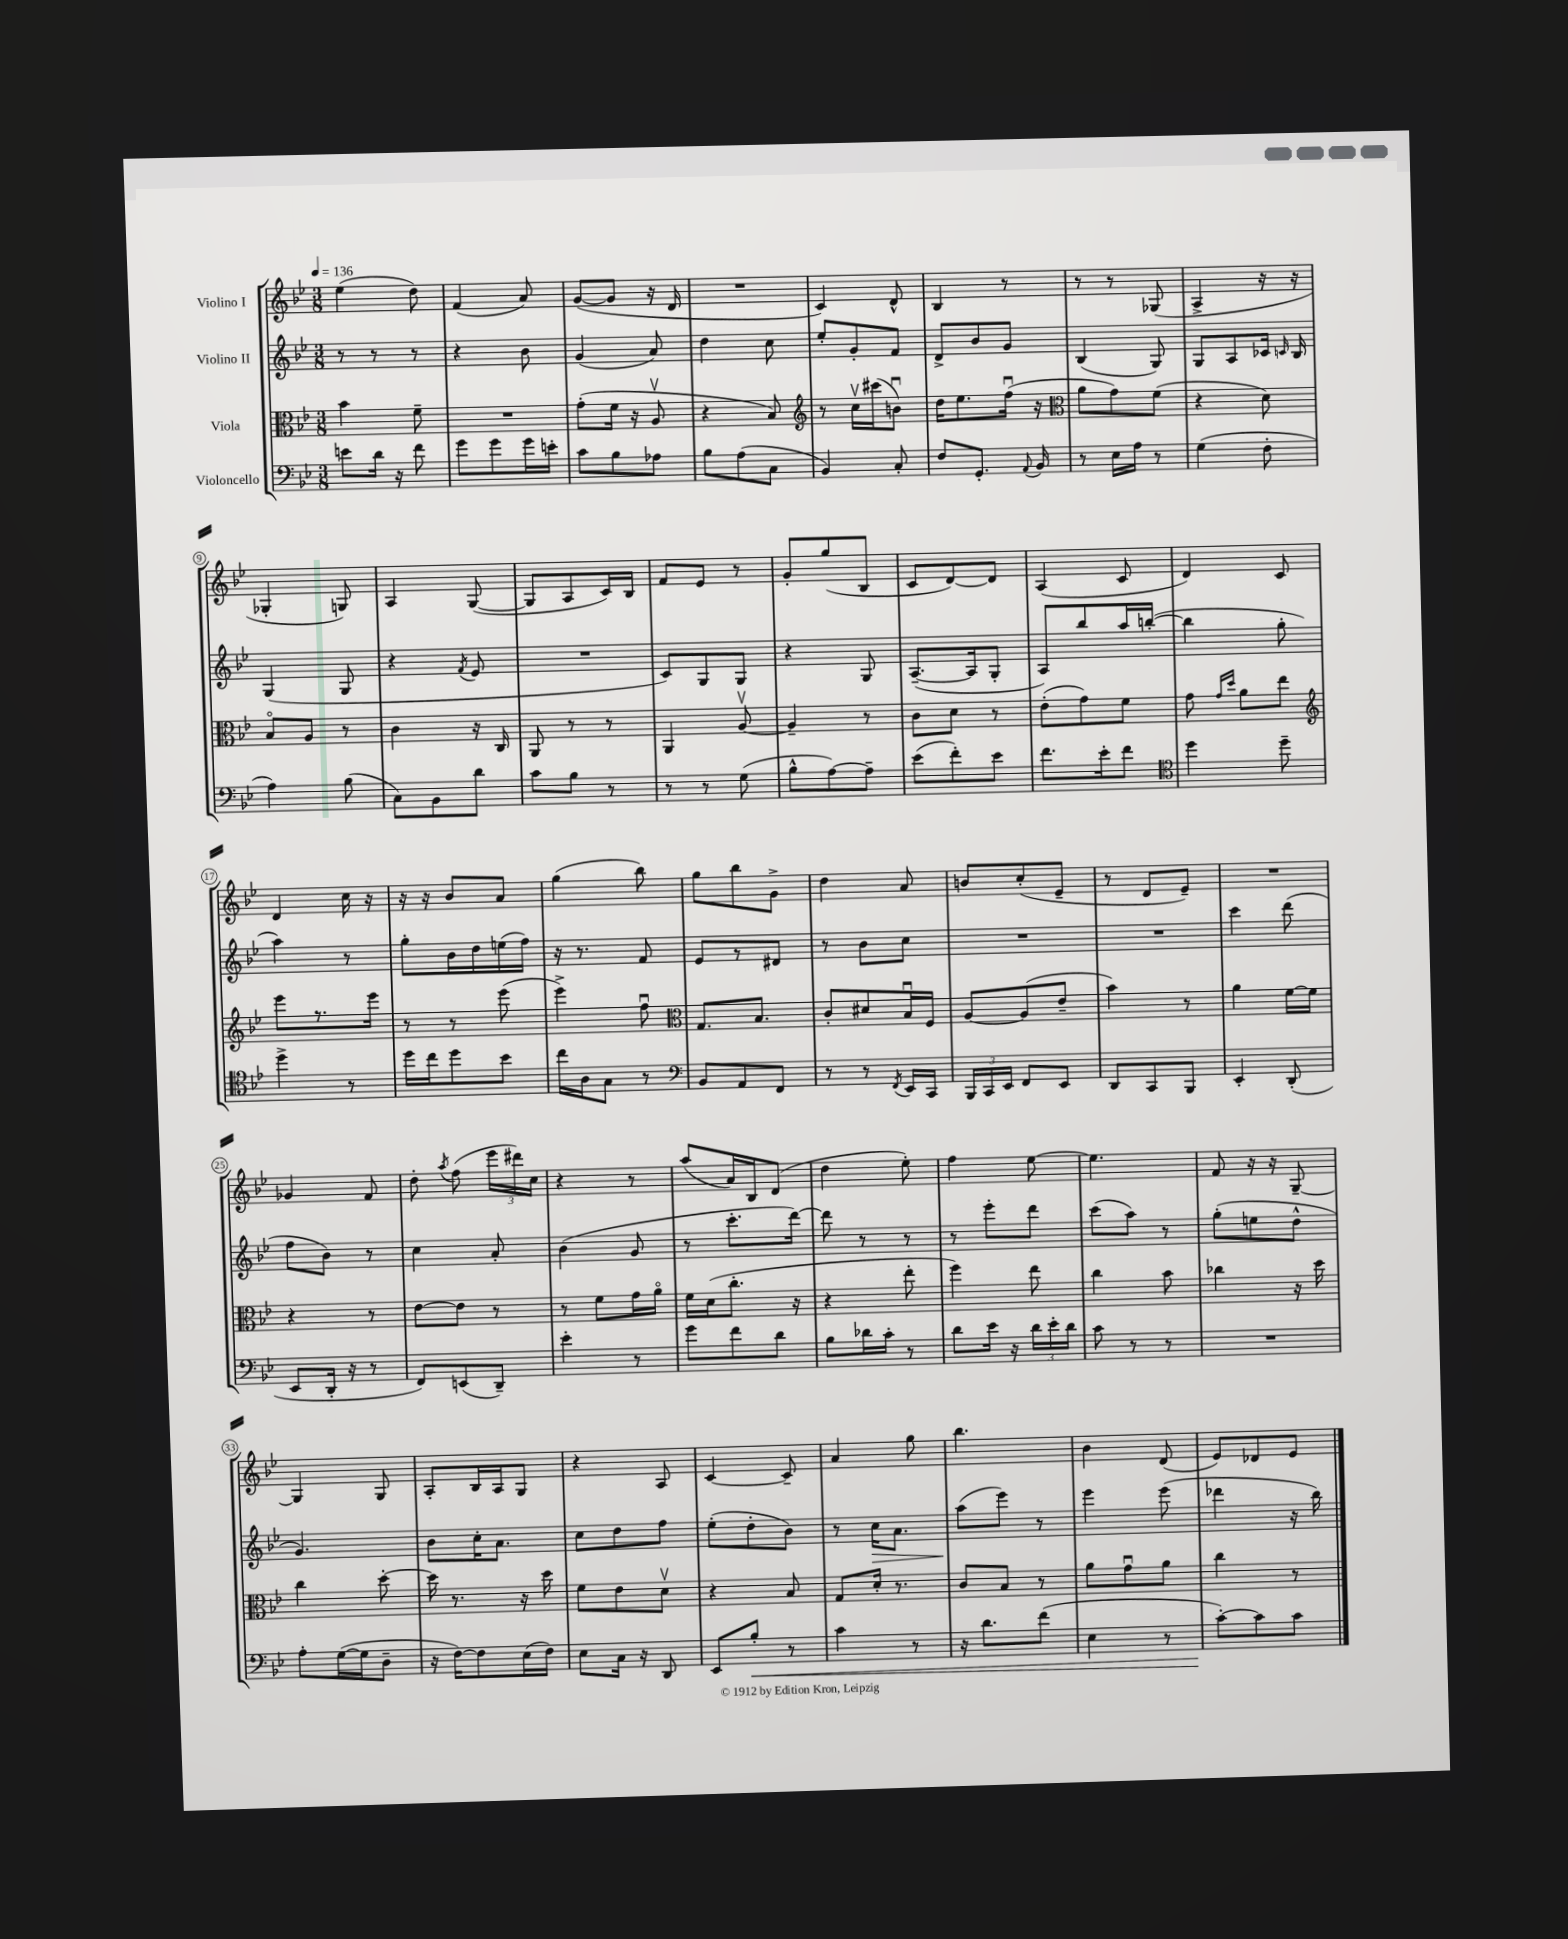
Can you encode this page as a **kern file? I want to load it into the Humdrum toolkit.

**kern	**kern	**kern	**kern
*staff4	*staff3	*staff2	*staff1
*clefF4	*clefC3	*clefG2	*clefG2
*k[b-e-]	*k[b-e-]	*k[b-e-]	*k[b-e-]
*M3/8	*M3/8	*M3/8	*M3/8
*MM136	*MM136	*MM136	*MM136
8e\L	4b-\	8r	(4ee-\
16d\Jk	.	8r	.
16r	.	.	.
8f\	8f~\	8r	8dd\)
=	=	=	=
8g\L	4.r	4r	(4f/
8g\	.	.	.
16g\L	.	8b-\	8a/)
16e'\JJ	.	.	.
=	=	=	=
8c\L	(8g'\L	(4g/	([8g/L
8B-\	16f\Jk	.	8g/]J
.	16r	.	.
8A-\J	8Av/	8a/)	16r
.	.	.	16d/
=	=	=	=
8B-\L	4r	4dd\	4.r
(8A\	.	.	.
8C\J	8B-/)	8cc\	.
=	=	=	=
*	*clefG2	*	*
4BB-/)	8r	8ee-'/L	4c/)
.	16ccv\LL	8g'/	.
.	(16ccc#\J	.	.
8C'/	8bu\J)	8f/J	8d^^/
=	=	=	=
8F/L	16dd\LK	8d^/L	4B-/
.	8.ee-\	.	.
8.GG'/J	.	8b-/	.
.	(16ffu\Jk	8g/J	8r
8qqAA/	.	.	.
16BB-/	16r	.	.
=	=	=	=
*	*clefC3	*	*
8r	8a\L	(4B-/	8r
16E-\LL	8g\)	.	8r
16A\JJ	.	.	.
8r	(8f\J	8G/)	(8G-/
=	=	=	=
(4G\	4r	8G/L	4A^/
.	.	8A/	.
8F'\	8d\)	16c-/Jk	16r
.	.	16qqc/	.
.	.	16B-/	16r
=	=	=	=
4A\)	8B-o/L	(4G/	4G-'/
.	8A/J	.	.
(8B-\	8r	8G/	8G/)
=	=	=	=
8C\L)	4c\	4r	4A/
8BB-\	.	.	.
.	.	8qf/	.
8d\J	16r	8e-/	([8G/
.	16C/	.	.
=	=	=	=
8c\L	8AA/	4.r	8G/]L
8B-\J	8r	.	8A/
8r	8r	.	16c/L)
.	.	.	16B-/JJ
=	=	=	=
8r	4AA/	8c/L)	8f/L
8r	.	8G/	8e-/J
(8G\	[8Av/	8G/J	8r
=	=	=	=
8B-^^\L	4A~/]	4r	8g'/L
[8A\)	.	.	(8gg/
8A~\]J	8r	8G/	8B-/J
=	=	=	=
(8e-\L	8c\L	([8.A~/L	8c/L
8f'\)	8d\J	.	[8d/)
.	.	16A/]k	.
8e-\J	8r	8G'/J	8d/]J
=	=	=	=
8.f\L	(8e-'\L	8A/L)	(4A/
.	8g\)	8bb-/	.
16e-'\k	.	.	.
8f\J	8f\J	16aa/L	8c/
.	.	([16bb'/JJ	.
=	=	=	=
*clefC4	*	*	*
4dd\	8g\	4bb\]	4d/)
.	16qqg/LL	.	.
.	16qqdd/JJ	.	.
.	8a\L	.	.
8dd~\	8ee-\J	8gg'\	8c/
=	=	=	=
*	*clefG2	*	*
4dd^\	8eee-\L	4aa\)	4d/
.	8.r	.	.
8r	.	8r	16cc\
.	16eee-\Jk	.	16r
=	=	=	=
16dd\LL	8r	8gg'\L	16r
16cc\J	.	.	16r
8dd\	8r	16b-\L	8b-/L
.	.	16dd\	.
8b-\J	(8eee-\	(16ee\	8a/J
.	.	16ff\JJ)	.
=	=	=	=
16cc\LL	4eee-^\)	16r	(4gg\
16A\J	.	8.r	.
8G\J	.	.	.
8r	8ffu\	8f/	8bb-\)
=	=	=	=
*clefF4	*clefC3	*	*
8BB-/L	8.G/L	8e-/L	8gg\L
8AA/	.	8r	8bb-\
.	8.B-/J	.	.
8FF/J	.	8d#/J	8g^\J
=	=	=	=
8r	8c'/L	8r	4dd\
8r	8d#/	8b-\L	.
8qFF/	.	.	.
16EE-/LL	16B-u/L	8cc\J	8a/
16CC/JJ	16F/JJ	.	.
=	=	=	=
24BBB-/LL	[8A/L	4.r	8b/L
24CC/	.	.	.
24EE-/JJ	.	.	.
8FF/L	(8A/]	.	(8cc'/
8EE-/J	8e-~/J	.	8e-~/J
=	=	=	=
8DD/L	4b-\)	4.r	8r
8CC/	.	.	8d/L
8BBB-/J	8r	.	8e-~/J)
=	=	=	=
4EE-'/	4a\	4ccc\	4.r
(8DD'/	[16f\LL	(8ddd\	.
.	16f\]JJ	.	.
=	=	=	=
8EE-/L	4r	8ff\L	4g-/
16DD'/Jk	.	8b-\J)	.
16r	.	.	.
8r	8r	8r	8f/
=	=	=	=
8FF/L)	[8e-\L	4cc\	8dd'\
.	.	.	8qaa/
(8EE/	8e-\]J	.	(8ff\
8DD~/J)	8r	8a'/	24eee-\LL
.	.	.	24ddd#\)
.	.	.	24cc\JJ
=	=	=	=
4e-'\	8r	(4b-\	4r
.	8f\L	.	.
8r	16g\L	8g/	8r
.	16ao\JJ	.	.
=	=	=	=
8g\L	16f\LL	8r	(8aa/L
.	(16d\J	.	.
8f\	8.cc'\J	8.ccc'\L	16a/L)
.	.	.	16B-/J
8d\J	.	.	(8d/J
.	16r	[16ddd\Jk)	.
=	=	=	=
8B-\L	4r	8ddd\]	4dd\
16d-\L	.	8r	.
16c'\JJ	.	.	.
8r	8ee-'\	8r	8ee-'\)
=	=	=	=
8d\L	4ff\)	8r	4ff\
16e-\Jk	.	8eee-'\L	.
16r	.	.	.
24d\LL	8ee-\	8ddd\J	[8ee-\
24e-'\	.	.	.
24d\JJ	.	.	.
=	=	=	=
8c\	4cc\	(8ccc\L	4.ee-\]
8r	.	8aa\J)	.
8r	8b-\	8r	.
=	=	=	=
4.r	4cc-\	(8gg'\L	8f/
.	.	8ee\	16r
.	.	.	16r
.	16r	8dd^^\J	[8G~/
.	16dd\	.	.
=	=	=	=
8A'\L	4cc\	4.g/)	4G/]
([16G\L	.	.	.
16G\]J	.	.	.
8D~\J	[8dd'\	.	8G/
=	=	=	=
16r	16dd\]	8b-\L	8A'/L
[16F\LK)	8.r	.	.
8F\]	.	16cc'\K	16B-/L
.	.	8.a\J	16A/J
(16E-\L	16r	.	8G/J
16F\JJ)	16dd\	.	.
=	=	=	=
8E-\L	8f\L	8cc\L	4r
16C\Jk	8e-\	8dd\	.
16r	.	.	.
8DD/	8dv\J	8ff\J	8A/
=	=	=	=
8EE-/L	4r	(8ee-'\L	[4c/
8B-'/J	.	8dd'\	.
8r	8B-/	8b-\J)	8c~/]
=	=	=	=
4c\	8G/L	8r	4a/
.	16d'/Jk	16cc\LK	.
.	8.r	8.a\J	.
8r	.	.	8gg\
=	=	=	=
16r	8c/L	(8aa\L	4.bb-\
8.d\L	.	.	.
.	8B-/J	8eee-\J)	.
(8f\J	8r	8r	.
=	=	=	=
4E-\	8a\L	4eee-\	4b-\
.	8gu\	.	.
8r	8a\J	(8eee-\	(8d/
=	=	=	=
[8c'\L)	4cc\	4ddd-\	8e-/L)
8c\]	.	.	8d-/
8c\J	8r	16r	8e-/J
.	.	16bb-\)	.
==	==	==	==
*-	*-	*-	*-
